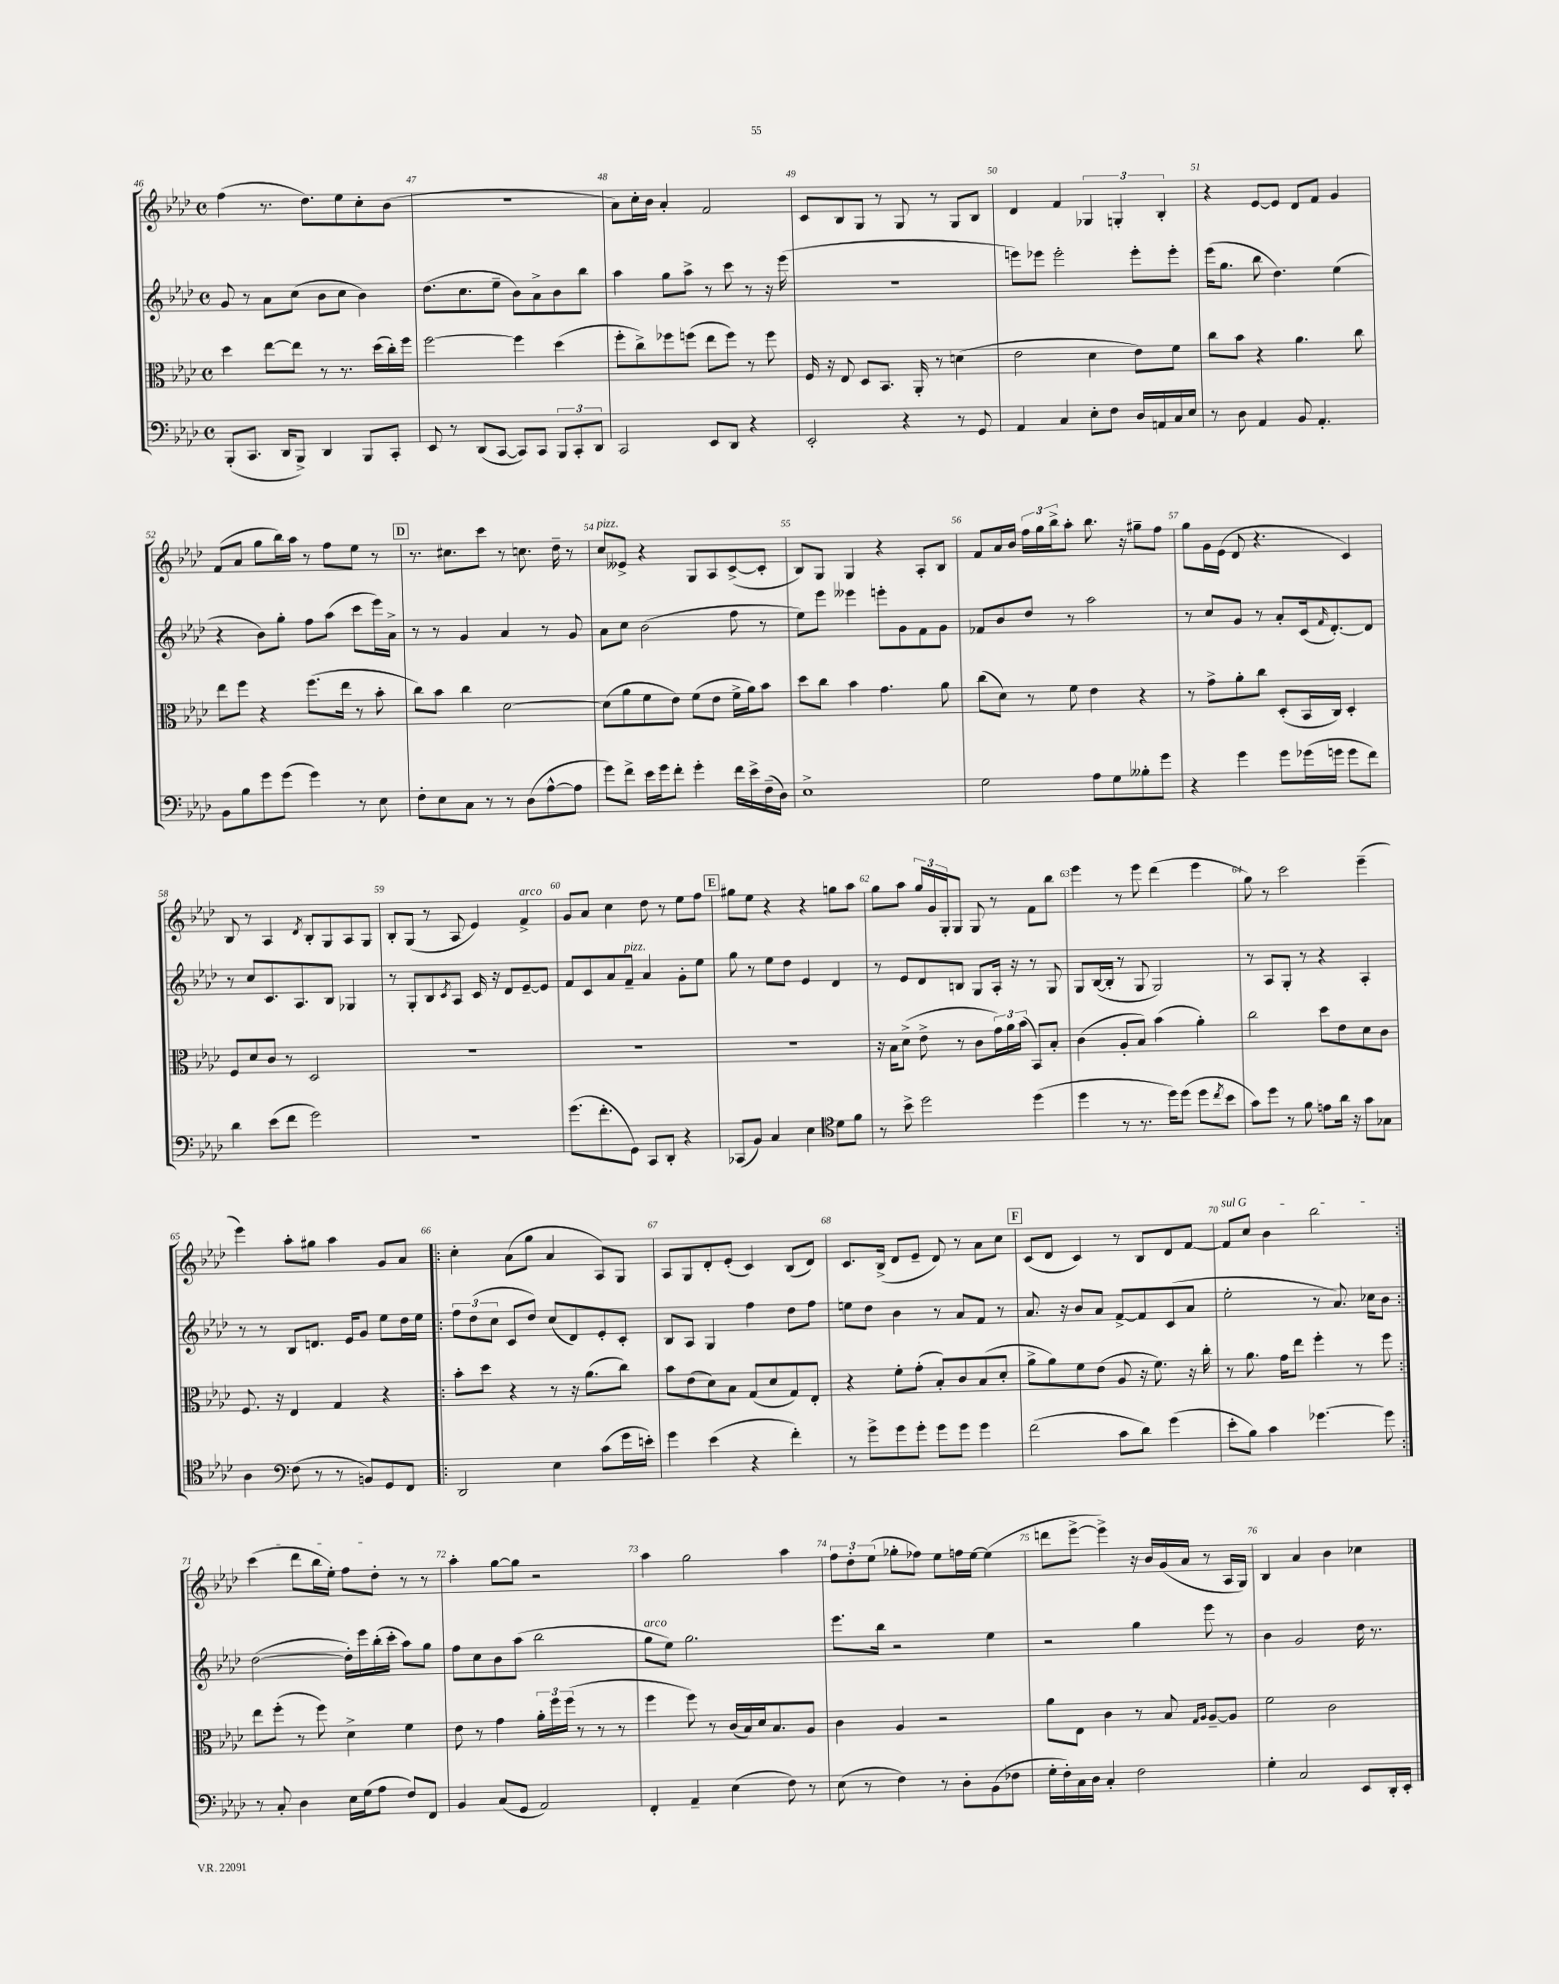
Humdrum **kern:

**kern	**kern	**kern	**kern
*staff4	*staff3	*staff2	*staff1
*clefF4	*clefC3	*clefG2	*clefG2
*k[b-e-a-d-]	*k[b-e-a-d-]	*k[b-e-a-d-]	*k[b-e-a-d-]
*M4/4	*M4/4	*M4/4	*M4/4
*met(c)	*met(c)	*met(c)	*met(c)
(8BBB-'	4dd-	8g	(4ff
8.CC	.	8r	.
.	[8ee-	8a-	8.r
16DD-	.	.	.
8BBB-^)	8ee-]	(8cc	.
.	.	.	8.dd-)
4DD-	8r	8b-	.
.	8.r	8cc	8ee-
8BBB-	.	4b-)	8cc'
.	(16dd-	.	.
8CC'	16cc')	.	(8b-
.	16ff	.	.
=	=	=	=
8EE-	[2ff	(8.dd-	1r
8r	.	.	.
.	.	8.cc	.
(8DD-	.	.	.
[8CC	.	8ee-~	.
8CC])	4ff]	8b-)	.
8CC	.	8a-^	.
12BBB-	(4dd-	8b-	.
12CC'	.	.	.
.	.	8bb-	.
12DD-	.	.	.
=	=	=	=
2CC	8ff'	4aa-	8a-)
.	8cc^)	.	16cc'
.	.	.	16b-
.	8ff-	8gg	4a-'
.	(8ff	8aa-^	.
8EE-	8ee-	8r	2f
8DD-	8ff)	8ccc	.
4r	8r	8r	.
.	8ff	16r	.
.	.	(16eee-	.
=	=	=	=
2EE-'	16F	1r	8c
.	16r	.	.
.	8E-	.	8B-
.	8D-	.	8G
.	8.BB-	.	8r
4r	.	.	8G
.	16AA-'	.	.
.	8r	.	8r
8r	(4d	.	8G
8GG	.	.	8B-
=	=	=	=
4AA-	2e-	8eee)	4d-
.	.	8eee-	.
4C	.	2eee-'	4f
8E-'	4d-	.	6G-
8F	.	.	.
.	.	.	6G'
16D-	8e-)	8eee-'	.
16AA	.	.	.
.	.	.	6B-'
16C	8f	8eee-'	.
16E-	.	.	.
=	=	=	=
8r	8cc	(16eee-	4r
.	.	8.gg	.
8D-	8b-	.	.
4AA-	4r	8bb-	[8e-
.	.	4.dd-)	8e-]
8BB-	4.a-	.	8d-
4.AA-'	.	.	8f
.	.	(4ee-	4g
.	8cc	.	.
=	=	=	=
8BB-	8ee-	4r	(8f
8B-	8ff	.	8a-
8g	4r	8b-)	8gg
(8g	.	8gg'	16bb-)
.	.	.	16aa-
4g)	(8.ff	8ff	8r
.	.	(8aa-	8ff
.	16ee-	.	.
8r	8r	8ccc	8ee-
8E-	8b-'	16eee-)	8r
.	.	16a-^	.
=	=	=	=
8F'	8cc)	8r	8.r
8E-	8b-	8r	.
.	.	.	8.cc#
8C	4cc	4g	.
8r	.	.	8ccc
8r	[2d-	4a-	8r
(8D-	.	.	8.cc
[8A-^^	.	8r	.
.	.	.	16dd-~
8A-]	.	8g	8r
=	=	=	=
8g)	(8d-]	8a-	8cc
8f^	8a-	8cc	8e--^
16e-	8f	(2b-	4r
16g	.	.	.
8f'	8e-)	.	.
4g'	(8f	.	8G
.	8e-	.	8A-
16f	16f^	8ff	([8c^
16e-^	16a-)	.	.
(16F~	8b-	8r	8c']
16D-)	.	.	.
=	=	=	=
1E-^	8dd-	8ee-)	8B-)
.	8cc	8eee-	8G
.	4b-	4eee--	4G
.	4.g	8eee'	4r
.	.	8g	.
.	.	8f	8A-'
.	8a-	8g	8B-
=	=	=	=
2G	(8cc	8f-	8f
.	8d-)	8b-	16a-
.	.	.	16b-
.	8r	8dd-	24ff
.	.	.	24gg
.	.	.	24bb-^
.	8f	8r	8aa-'
8A-	4e-	2aa-	8.bb-
8G	.	.	.
.	.	.	16r
8B--'	4r	.	8gg#~
8g	.	.	8ff
=	=	=	=
4r	8r	8r	8gg
.	8g^	8cc	16g
.	.	.	(16e-
4g	8a-'	8g	8d-
.	8cc	8r	4.r
8g	(8D-'	8a-'	.
(16g-	16BB-	(16c	.
.	.	16qqf	.
16g	16C)	[8.d-')	.
8g	4D-'	.	4c)
8f)	.	8d-]	.
=	=	=	=
4d-	8F	8r	8B-
.	8d-	8cc	8r
(8e-	8c	8.c	4A-
8f	8r	.	.
.	.	8.A-	.
.	.	.	8qd-
2g)	2D-	.	8B-'
.	.	8B-	8G
.	.	4G-	8A-
.	.	.	8G
=	=	=	=
1r	1r	8r	8B-'
.	.	8G'	(8G
.	.	8B-	8r
.	.	8qc	.
.	.	8A-	8A-
.	.	16c	4e-)
.	.	16r	.
.	.	8d-	.
.	.	[8e-~	4f^
.	.	8e-]	.
=	=	=	=
(8.g	1r	8f	8g
.	.	8c	8a-
8.f'	.	.	.
.	.	8a-	4cc
8GG)	.	8f~	.
8CC	.	4a-	8dd-
8DD-'	.	.	8r
4r	.	8g'	8ee-
.	.	8ee-	8ff
=	=	=	=
(8CC-	1r	8gg	8gg#
8BB-)	.	8r	8ee-
4C	.	8ee-	4r
.	.	8dd-	.
4E-	.	4e-	4r
*clefC4	*	*	*
8d-	.	4d-	8gg
8f	.	.	8aa-
=	=	=	=
8r	16r	8r	8gg
.	16B-	.	.
8b-^	(8d-^	8e-	8aa-
2dd-	8e-^	8d-	24gg
.	.	.	24g
.	.	.	24G'
.	8r	8B	8G
.	8c	8G	8G
.	24g)	16A-'	8r
.	24a-	.	.
.	.	16r	.
.	(24b-	.	.
(4dd-	8BB-)	8r	8f
.	8B-'	8G	8bb-
=	=	=	=
4dd-	(4c	8G	4eee-
.	.	([16B-	.
.	.	16B-']	.
8r	8A-'	8r	8r
8.r	8B-)	8G	8eee-
.	(4b-	2G)	(4ddd-
16dd-)	.	.	.
(8dd-	.	.	.
8dd-	4a-')	.	4eee-
8qcc	.	.	.
8b-	.	.	.
=	=	=	=
8g)	2cc	8r	8gg)
8dd-	.	8A-	8r
8r	.	8G'	2ccc
8f	.	8r	.
8e	8dd-	4r	.
16a-	8e-	.	.
16r	.	.	.
8g	8d-	4A-'	(4eee-~
8G-	8c	.	.
=	=	=	=
4A-	8.F	8r	4eee-)
.	.	8r	.
.	16r	.	.
*clefF4	*	*	*
(8F	4E-	8B-	8aa-'
8r	.	8.d	8gg#
8r	4G	.	4aa-
.	.	16e-	.
8BB)	.	8g	.
8GG	4r	8ee-	8g
8FF	.	16dd-	8a-
.	.	16ee-	.
=!|:	=!|:	=!|:	=!|:
2DD-	8b-'	12ff	4cc'
.	.	(12dd-	.
.	8dd-	.	.
.	.	12cc	.
.	4r	8c	(8a-
.	.	8dd-)	8gg
4E-	8r	(8cc	4a-
.	16r	8d-)	.
.	(8.a-	.	.
(8c	.	8e-'	8A-)
16g	8cc)	8c'	8G
16e')	.	.	.
=	=	=	=
4g	8b-	8B-	8A-
.	(8e-	8A-	8G
(4e-	8d-)	4G	8d-'
.	8B-	.	(8e-'
4r	(8G	4ff	4c)
.	8d-	.	.
4f')	8G)	8dd-	(8B-
.	8E-'	8ff	8d-)
=	=	=	=
8r	4r	8ee	8.c
8g^	.	8dd-	.
.	.	.	(16B-^
8g	8f'	4b-	8d-
8g'	(8g'	.	8e-~
8g	8B-')	8r	8d-)
8g	8c	8a-	8r
4g	(8B-	8f	8a-
.	8d-'	8r	8cc
=	=	=	=
(2f	8a-^	8.a-	(8c
.	8a-)	.	8d-
.	.	16r	.
.	8f	8b-	4c)
.	(8e-	8a-	.
8c	8A-	[8f^	8r
8d-)	16r	8f]	8B-
.	8.f)	.	.
(4g	.	(8c	8d-
.	16r	8a-	[8f
.	16cc'	.	.
=	=	=	=
8e-'	8r	2ee-'	8f]
8B-)	8.a-	.	8cc
4c	.	.	4b-
.	16g	.	.
.	8ee-	.	.
[4.g-	4ff'	8r	2bb-
.	.	8.a-)	.
.	8r	.	.
.	.	16cc-	.
8g-]	8ff	8b-	.
=:|!	=:|!	=:|!	=:|!
8r	8ee-	([2dd-	(4ccc
8C'	(8ff'	.	.
4D-	8r	.	8ddd-
.	8ff)	.	16bb-
.	.	.	16ee-')
16E-	4d-^	16dd-'])	8ff
(16G	.	16eee-	.
8A-	.	(16bb-'	8dd-'
.	.	16ccc'	.
8F)	4f	8aa-)	8r
8FF	.	8gg	8r
=	=	=	=
4BB-	8e-	8ff	4aa-'
.	8r	8cc	.
(8C	4g	8b-	[8gg
8GG	.	(8aa-	8gg]
2AA-)	24a-'	2bb-	2r
.	24ff	.	.
.	(24ff	.	.
.	8r	.	.
.	8r	.	.
.	8r	.	.
=	=	=	=
4FF'	4ff	8gg	4aa-
.	.	8ee-)	.
4AA-~	8ff)	2.gg	2gg
.	8r	.	.
(4E-	(16c	.	.
.	16B-)	.	.
.	16d-	.	.
.	8.B-	.	.
8F)	.	.	4aa-
8r	8A-	.	.
=	=	=	=
(8E-	4c	8.eee-	12ff
.	.	.	12dd-'
8r	.	.	.
.	.	.	(12ee-
.	.	16bb-	.
4F)	4A-	2r	8gg-'
.	.	.	8ff-)
8r	2r	.	8ee-
8D-'	.	.	16ff
.	.	.	[16ee-
(8BB-	.	4ee-	(4ee-]
8F-	.	.	.
=	=	=	=
16G'	8a-	2r	8ddd
16F')	.	.	.
16C	8E-	.	[8eee-^
16D-	.	.	.
4C'	4c	.	4eee-^])
2F	8r	4gg	16r
.	.	.	16b-
.	8B-	.	(16g
.	.	.	16a-
.	16qqG	.	.
.	16qqA-	.	.
.	[8A-~	8eee-	8r
.	8A-]	8r	16A-
.	.	.	16G)
=	=	=	=
4G'	2f	4b-	4B-
2C	.	2g	4a-
.	2c	.	4b-
8EE-	.	16dd-	4cc-
.	.	8.r	.
16DD-'	.	.	.
16EE-'	.	.	.
==	==	==	==
*-	*-	*-	*-
